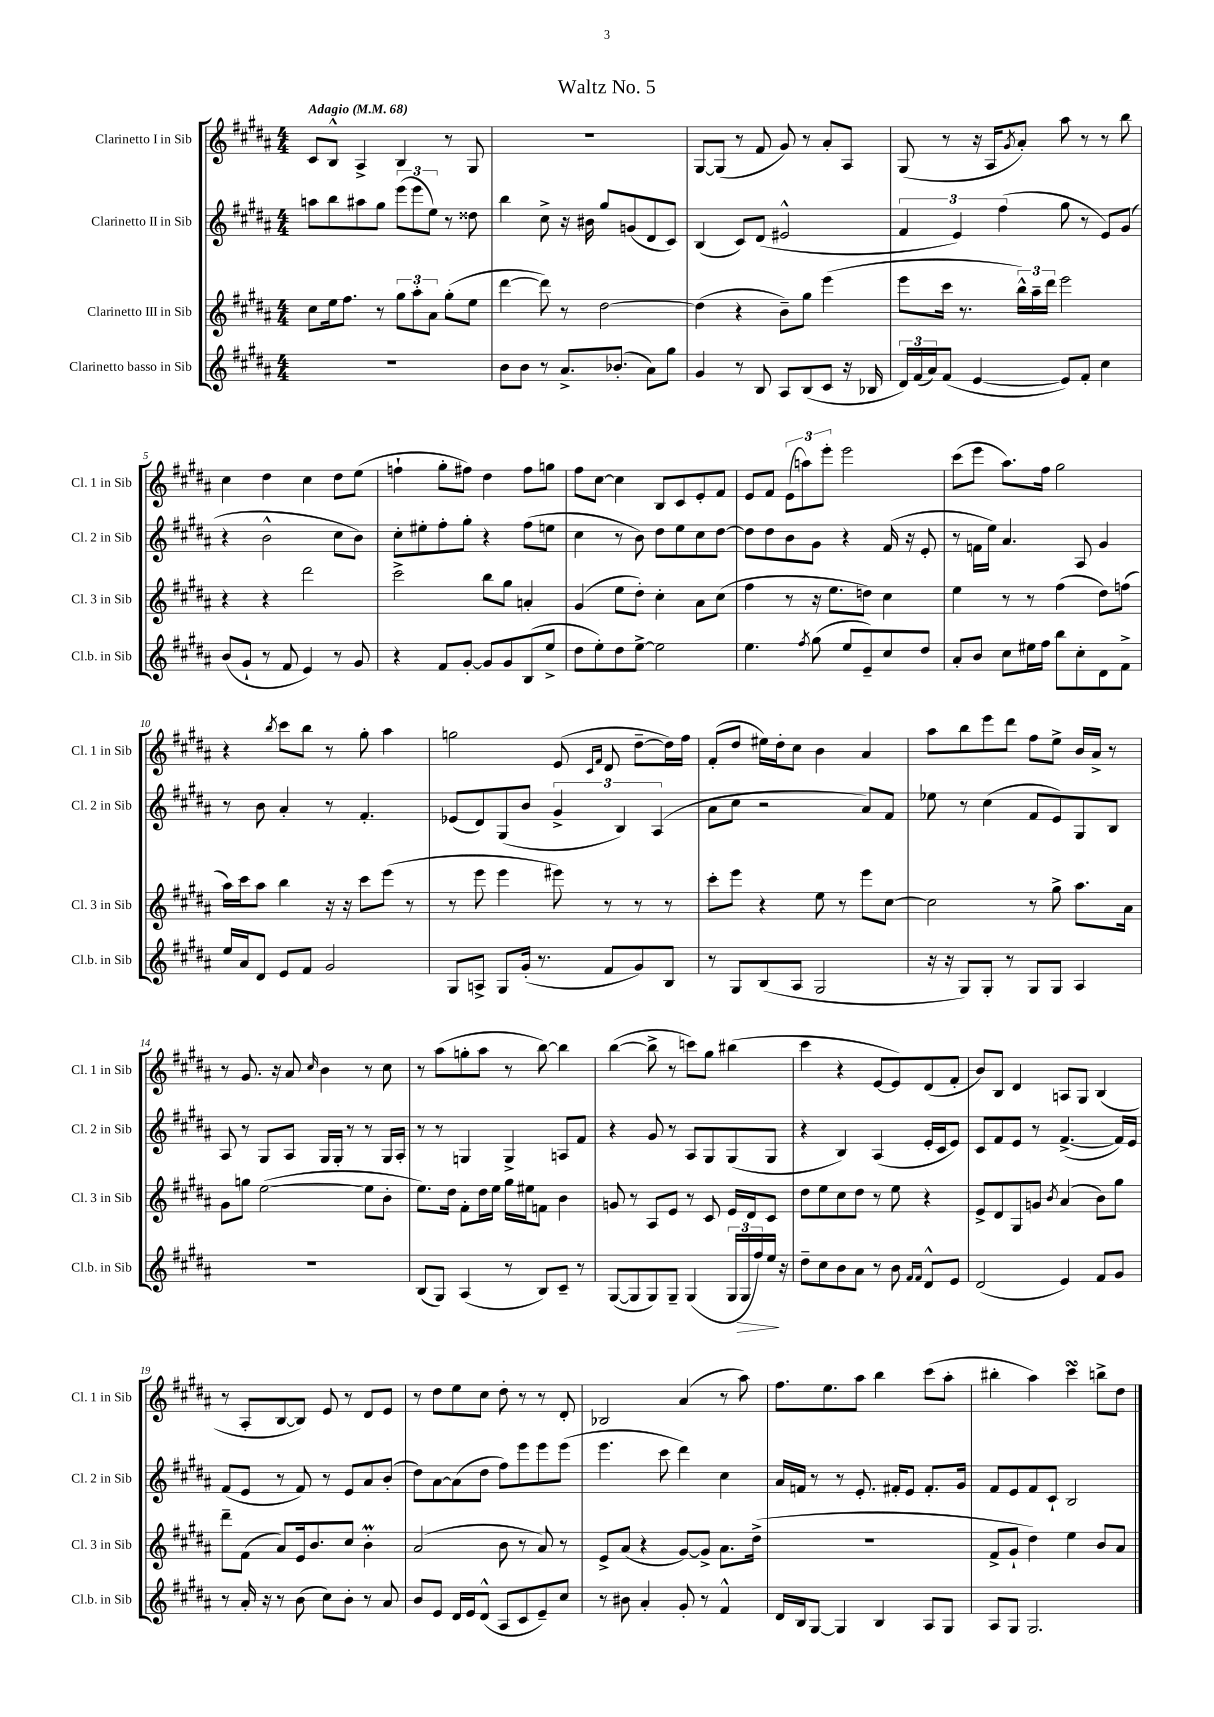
\header { title = "Waltz No. 5" }
<<
\new StaffGroup <<
\new Staff = "s0" \with { instrumentName = "Clarinetto I in Sib" shortInstrumentName = "Cl. 1 in Sib" } {
    \clef treble \key b \major \numericTimeSignature \time 4/4 \tempo "Adagio" 4 = 68
    cis'8 b8-^ ais4-> b4 r8 gis8 |
    r1 |
    gis8~ gis8( r8 fis'8 gis'8) r8 ais'8-. ais8 |
    gis8( r8 r16 ais16 \acciaccatura { gis'8 } ais'8-.) ais''8 r8 r8 b''8 |
    cis''4 dis''4 cis''4 dis''8 e''8( |
    f''4-! gis''8-. fis''8) dis''4 fis''8 g''8 |
    fis''8 cis''8~ cis''4 b8 cis'8 e'8-. fis'8 |
    e'8 fis'8 \tuplet 3/2 { e'8( a''8) e'''8-. } e'''2 |
    cis'''8( e'''8 ais''8.) fis''16 gis''2 |
    r4 \acciaccatura { b''8 } cis'''8 b''8 r8 gis''8-. ais''4 |
    g''2 e'8( \grace { cis'16 fis'16 } dis'8 dis''8~-- dis''16) fis''16 |
    fis'8-.( dis''8 eis''16) dis''16-. cis''8 b'4 ais'4 |
    ais''8 b''8 e'''8 dis'''8 fis''8 e''8-> b'16 ais'16-> r8 |
    r8 gis'8. r16 ais'8 \grace { cis''16 } b'4 r8 cis''8 |
    r8 ais''8( g''8-. ais''8 r8 b''8~) b''4 |
    b''4~( b''8-> r8 c'''8) gis''8 bis''4( |
    cis'''4 r4 e'8~ e'8) dis'8( fis'8-. |
    b'8) b8 dis'4 a8 gis8 b4( |
    r8 ais8-. b8~ b8) e'8 r8 dis'8 e'8 |
    r8 dis''8 e''8 cis''8 dis''8-. r8 r8 dis'8-. |
    bes2 ais'4( r8 ais''8) |
    fis''8. e''8. ais''8 b''4 cis'''8( ais''8-. |
    bis''4-. ais''4) cis'''4\turn b''8-> dis''8 \bar "|." |
}
\new Staff = "s1" \with { instrumentName = "Clarinetto II in Sib" shortInstrumentName = "Cl. 2 in Sib" } {
    \clef treble \key b \major \numericTimeSignature \time 4/4
    a''8 b''8 ais''8 gis''8 \tuplet 3/2 { e'''8( e'''8 e''8) } r8 disis''8 |
    b''4 cis''8-> r16 bis'16 gis''8 g'8( dis'8 cis'8) |
    b4( cis'8) dis'8( eis'2-^ |
    \tuplet 3/2 { fis'4 e'4) fis''4( } gis''8 r8 e'8) gis'8( |
    r4 b'2-^ cis''8 b'8) |
    cis''8-. eis''8-. fis''8-. gis''8-. r4 fis''8( e''8 |
    cis''4 r8 b'8) dis''8 e''8 cis''8 dis''8~ |
    dis''8 dis''8 b'8 gis'8 r4 fis'16( r16 e'8-. |
    r8 f'16 e''16) ais'4. ais8 gis'4 |
    r8 b'8 ais'4-. r8 fis'4.-. |
    ees'8( dis'8) gis8( b'8 \tuplet 3/2 { gis'4-> b4) ais4( } |
    ais'8 cis''8 r2 ais'8) fis'8 |
    ees''8 r8 cis''4( fis'8 e'8) gis8 b8 |
    ais8 r8 gis8 ais8 gis16 gis16-. r8 r8 gis16 ais16-. |
    r8 r8 g4 g4-> a8 fis'8 |
    r4 gis'8 r8 ais8 gis8 gis8( gis8 |
    r4 b4) ais4( e'16-. cis'16 e'8) |
    cis'8 fis'8 e'8 r8 fis'4.~->( fis'16) e'16 |
    fis'8( e'8 r8 fis'8) r8 e'8 ais'8 b'8-.( |
    dis''8) ais'8~ ais'8( dis''8 fis''8) e'''8 e'''8 e'''8( |
    e'''4. cis'''8 dis'''4) cis''4 |
    ais'16 f'16 r8 r8 e'8.-. fis'16-. e'8 fis'8.-. gis'16 |
    fis'8 e'8 fis'8 cis'8-! b2 \bar "|." |
}
\new Staff = "s2" \with { instrumentName = "Clarinetto III in Sib" shortInstrumentName = "Cl. 3 in Sib" } {
    \clef treble \key b \major \numericTimeSignature \time 4/4
    cis''8 e''16 fis''8. r8 \tuplet 3/2 { gis''8 ais''8-. ais'8 } gis''8-.( e''8 |
    dis'''4~ dis'''8) r8 dis''2~ |
    dis''4( r4 b'8--) gis''8 e'''4( |
    e'''8 cis'''16 r8. \tuplet 3/2 { b''16-^) ais''16-- dis'''16 } e'''2 |
    r4 r4 dis'''2 |
    cis'''2-> b''8 gis''8 a'4-. |
    gis'4( e''8 dis''8-.) cis''4-. ais'8 cis''8( |
    fis''4 r8 r16 e''8. d''8) cis''4 |
    e''4 r8 r8 fis''4( dis''8) f''8( |
    ais''16) cis'''16 ais''8 b''4 r16 r16 cis'''8 e'''8( r8 |
    r8 e'''8 e'''4 eis'''8) r8 r8 r8 |
    cis'''8-. e'''8 r4 e''8 r8 e'''8 cis''8~ |
    cis''2 r8 gis''8-> ais''8. ais'16 |
    gis'8 g''8 e''2~( e''8 b'8-. |
    e''8.) dis''16 fis'8-. dis''16 e''16 gis''16 eis''16 f'8 b'4 |
    g'8 r8 ais8 e'8 r8 cis'8 e'16 dis'16 cis'8 |
    dis''8 e''8 cis''8 dis''8 r8 e''8 r4 |
    e'8-> dis'8 gis8 g'8 \acciaccatura { b'8 } ais'4( b'8) gis''8 |
    dis'''8-- fis'8( ais'8) e'16 b'8. cis''8 b'4-.\prall |
    ais'2( b'8 r8 ais'8) r8 |
    e'8-> ais'8( r4 gis'8~) gis'8-> ais'8. dis''16->( |
    r1 |
    fis'8-> gis'8-! dis''4) e''4 b'8 ais'8 \bar "|." |
}
\new Staff = "s3" \with { instrumentName = "Clarinetto basso in Sib" shortInstrumentName = "Cl.b. in Sib" } {
    \clef treble \key b \major \numericTimeSignature \time 4/4
    R1 |
    b'8 b'8 r8 ais'8.-> bes'8.-.( ais'8) gis''8 |
    gis'4 r8 b8 ais8 b8( cis'8 r16 bes16 |
    \tuplet 3/2 { dis'16) fis'16( ais'16) } fis'8( e'4~ e'8) fis'8-. cis''4 |
    b'8( gis'8-! r8 fis'8 e'4) r8 gis'8 |
    r4 fis'8 gis'8~-. gis'8 gis'8 b8( e''8-> |
    dis''8 e''8-.) dis''8 e''8~-> e''2 |
    e''4. \acciaccatura { fis''8 } gis''8( e''8 e'8--) cis''8 dis''8 |
    ais'8-. b'8 cis''8 eis''16 fis''16 b''8 cis''8-. dis'8 fis'8-> |
    e''16 ais'16 dis'8 e'8 fis'8 gis'2 |
    gis8 a8-> gis8 gis'16-.( r8. fis'8 gis'8) b8 |
    r8 gis8 b8( ais8 gis2 |
    r16 r16 gis8) gis8-. r8 gis8 gis8 ais4 |
    R1 |
    b8( gis8) ais4( r8 b8) cis'8-- r8 |
    gis8~( gis8 gis8) gis8-- gis4( \tuplet 3/2 { gis16 gis16\> fis''16) } e''16\! r16 |
    dis''8-- cis''8 b'8 ais'8 r8 b'8 \grace { fis'16 fis'16 } dis'8-^ e'8 |
    dis'2( e'4) fis'8 gis'8 |
    r8 ais'16-. r16 r8 b'8( cis''8) b'8-. r8 ais'8 |
    b'8 e'8 dis'16 e'16 dis'8-^( ais8 cis'8 e'8--) cis''8 |
    r8 bis'8 ais'4-. gis'8-. r8 fis'4-^ |
    dis'16 b16 gis8~ gis4 b4 ais8 gis8 |
    ais8 gis8 gis2. \bar "|." |
}
>>
>>
